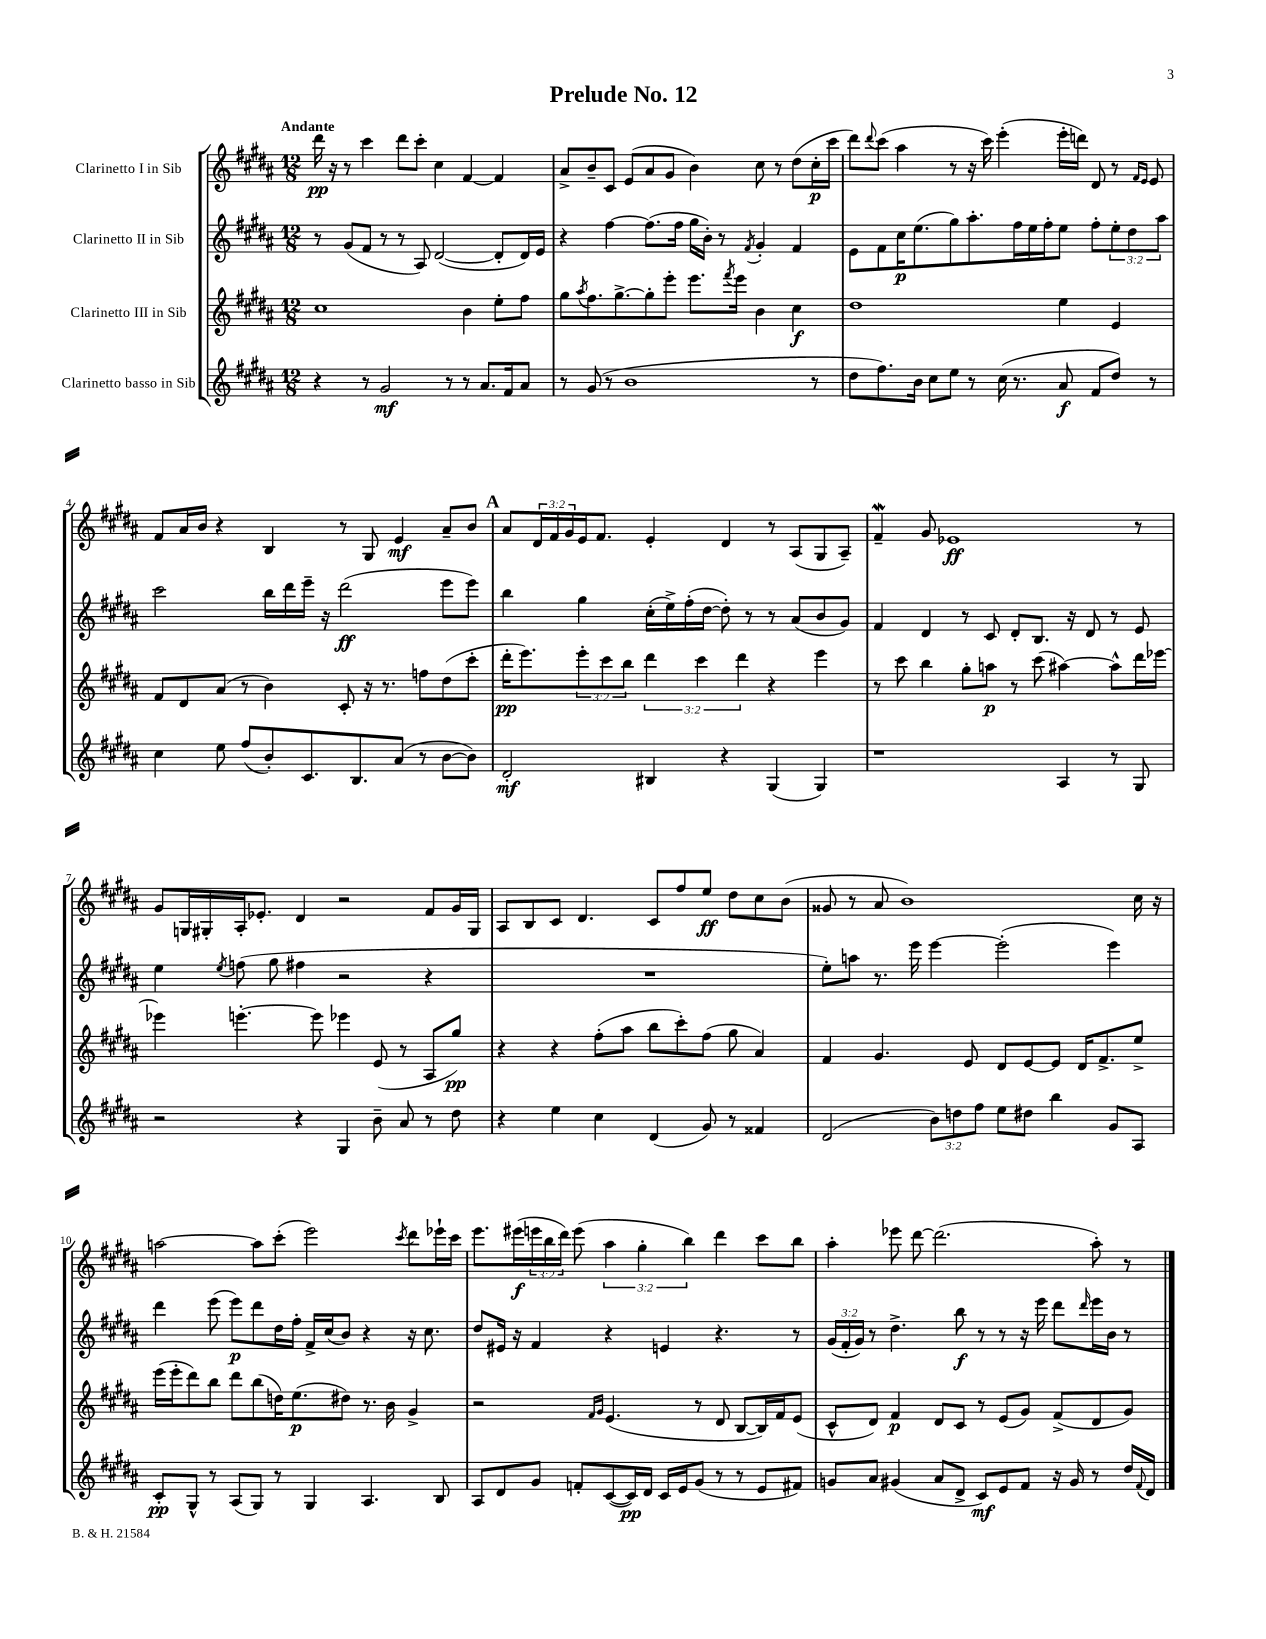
\header { title = "Prelude No. 12" }
<<
\new StaffGroup <<
\new Staff = "s0" \with { instrumentName = "Clarinetto I in Sib" } {
    \clef treble \key b \major \numericTimeSignature \time 12/8 \override Staff.TupletNumber.text = #tuplet-number::calc-fraction-text \tempo "Andante"
    dis'''16\pp r16 r8 cis'''4 dis'''8 cis'''8-. cis''4 fis'4~ fis'4 |
    ais'8-> b'8-- cis'8 e'8( ais'8 gis'8 b'4) cis''8 r8 dis''8( cis''16-.\p cis'''16 |
    dis'''8) \appoggiatura { dis'''8 } cis'''8( ais''4 r8 r16 cis'''16) e'''4-.( e'''16-. d'''16) dis'8 r8 \grace { fis'16 e'16 } e'8 |
    fis'8 ais'16 b'16 r4 b4 r8 gis8 e'4\mf ais'8-- b'8 |
    \mark \markup { \bold "A" } ais'8 \tuplet 3/2 { dis'16 fis'16 gis'16 } e'16 fis'8. e'4-. dis'4 r8 ais8( gis8 ais8--) |
    fis'4--\mordent gis'8 ees'1\ff r8 |
    gis'8 g16 gis16-. ais16-. ees'8.-. dis'4 r2 fis'8 gis'16 gis16 |
    ais8 b8 cis'8 dis'4. cis'8 fis''8 e''8\ff dis''8 cis''8 b'8( |
    gisis'8 r8 ais'8 b'1) cis''16 r16 |
    a''2~ a''8 cis'''8-.( e'''2) \acciaccatura { cis'''8 } dis'''8 ees'''16-! cis'''16 |
    e'''8. eis'''16\f( \tuplet 3/2 { e'''16 b''16 dis'''16) } e'''8( \tuplet 3/2 { ais''4 gis''4-. b''4) } dis'''4 cis'''8 b''8 |
    ais''4-. ees'''8 dis'''8~ dis'''2.( ais''8-.) r8 \bar "|." |
}
\new Staff = "s1" \with { instrumentName = "Clarinetto II in Sib" } {
    \clef treble \key b \major \numericTimeSignature \time 12/8 \override Staff.TupletNumber.text = #tuplet-number::calc-fraction-text
    r8 gis'8( fis'8 r8 r8 ais8) dis'2~( dis'8-. dis'16) e'16 |
    r4 fis''4~ fis''8.( fis''16 gis''16 b'16-.) r8 \acciaccatura { fis'8 } gis'4-. fis'4 |
    e'8 fis'8 cis''16\p e''8.( gis''8) ais''8.-. fis''16 e''16 fis''16-. e''8 fis''8-. \tuplet 3/2 { e''8-. dis''8 ais''8 } |
    cis'''2 b''16 dis'''16 e'''16-- r16 dis'''2\ff( e'''8 e'''8) |
    \mark \markup { \bold "A" } b''4 gis''4 cis''16-.( e''16->) fis''16-.( dis''16~ dis''8-.) r8 r8 ais'8( b'8 gis'8) |
    fis'4 dis'4 r8 cis'8 dis'8-. b8. r16 dis'8 r8 e'8 |
    e''4 \acciaccatura { e''8 } f''8( gis''8 fis''4 r2 r4 |
    R1. |
    e''8-.) a''8 r8. e'''16 e'''4~ e'''2-.( e'''4) |
    dis'''4 e'''8( e'''8\p) dis'''8 dis''16 fis''16-. fis'16-> cis''16( b'8) r4 r16 cis''8. |
    dis''8 eis'16 r16 fis'4 r4 e'4 r4. r8 |
    \tuplet 3/2 { gis'16( fis'16-. gis'16) } r8 dis''4.-> b''8\f r8 r8 r16 e'''16 dis'''8 \grace { dis'''16 } e'''16 b'16 r8 \bar "|." |
}
\new Staff = "s2" \with { instrumentName = "Clarinetto III in Sib" } {
    \clef treble \key b \major \numericTimeSignature \time 12/8 \override Staff.TupletNumber.text = #tuplet-number::calc-fraction-text
    cis''1 b'4 e''8-. fis''8 |
    gis''8 \acciaccatura { ais''8 } fis''8. gis''8.~-> gis''8-. e'''8-. e'''8. \acciaccatura { fis'''8 } e'''16 b'4 cis''4\f |
    dis''1 e''4 e'4 |
    fis'8 dis'8 ais'8( r8 b'4) cis'8-. r16 r8. f''8 dis''8( cis'''8-. |
    \mark \markup { \bold "A" } dis'''16-.\pp e'''8.) \tuplet 3/2 { e'''8-. cis'''8 b''8 } \tuplet 3/2 { dis'''4 cis'''4 dis'''4 } r4 e'''4 |
    r8 cis'''8 b''4 gis''8-. a''8\p r8 cis'''8( ais''4~) ais''8-^ dis'''16 ees'''16~ |
    ees'''4 e'''4.~-. e'''8 ees'''4 e'8( r8 ais8 gis''8\pp) |
    r4 r4 fis''8-.( ais''8 b''8 cis'''8-.) fis''8( gis''8 ais'4) |
    fis'4 gis'4. e'8 dis'8 e'8~ e'8 dis'16 fis'8.-> e''8-> |
    e'''16( e'''16-. dis'''8) b''8 dis'''8 b''8( d''16) e''8.\p( dis''8) r8. b'16 gis'4-> |
    r2 \grace { fis'16 gis'16 } e'4.( r8 dis'8 b8~ b16) fis'16 e'8( |
    cis'8-^ dis'8) fis'4\p dis'8 cis'8 r8 e'8( gis'8) fis'8->( dis'8 gis'8) \bar "|." |
}
\new Staff = "s3" \with { instrumentName = "Clarinetto basso in Sib" } {
    \clef treble \key b \major \numericTimeSignature \time 12/8 \override Staff.TupletNumber.text = #tuplet-number::calc-fraction-text
    r4 r8 gis'2\mf r8 r8 ais'8. fis'16 ais'8 |
    r8 gis'8( r8 b'1 r8 |
    dis''8 fis''8.) b'16 cis''8 e''8 r8 cis''16( r8. ais'8\f fis'8 dis''8) r8 |
    cis''4 e''8 fis''8( b'8-.) cis'8. b8. ais'8( r8 b'8~ b'8) |
    \mark \markup { \bold "A" } dis'2-.\mf bis4 r4 gis4( gis4) |
    r1 ais4 r8 gis8 |
    r2 r4 gis4 b'8-- ais'8 r8 dis''8 |
    r4 e''4 cis''4 dis'4( gis'8) r8 fisis'4 |
    dis'2( \tuplet 3/2 { b'8) d''8 fis''8 } e''8 dis''8 b''4 gis'8 ais8 |
    cis'8-.\pp gis8-^ r8 ais8( gis8) r8 gis4 ais4. b8 |
    ais8 dis'8 gis'8 f'8-. cis'8~( cis'16\pp) dis'16 cis'16 e'16 gis'8( r8 r8 e'8 fis'8) |
    g'8 ais'8 gis'4( ais'8 dis'8-> cis'8\mf) e'8 fis'8 r16 gis'16 r8 dis''16 \appoggiatura { fis'8 } dis'16 \bar "|." |
}
>>
>>
